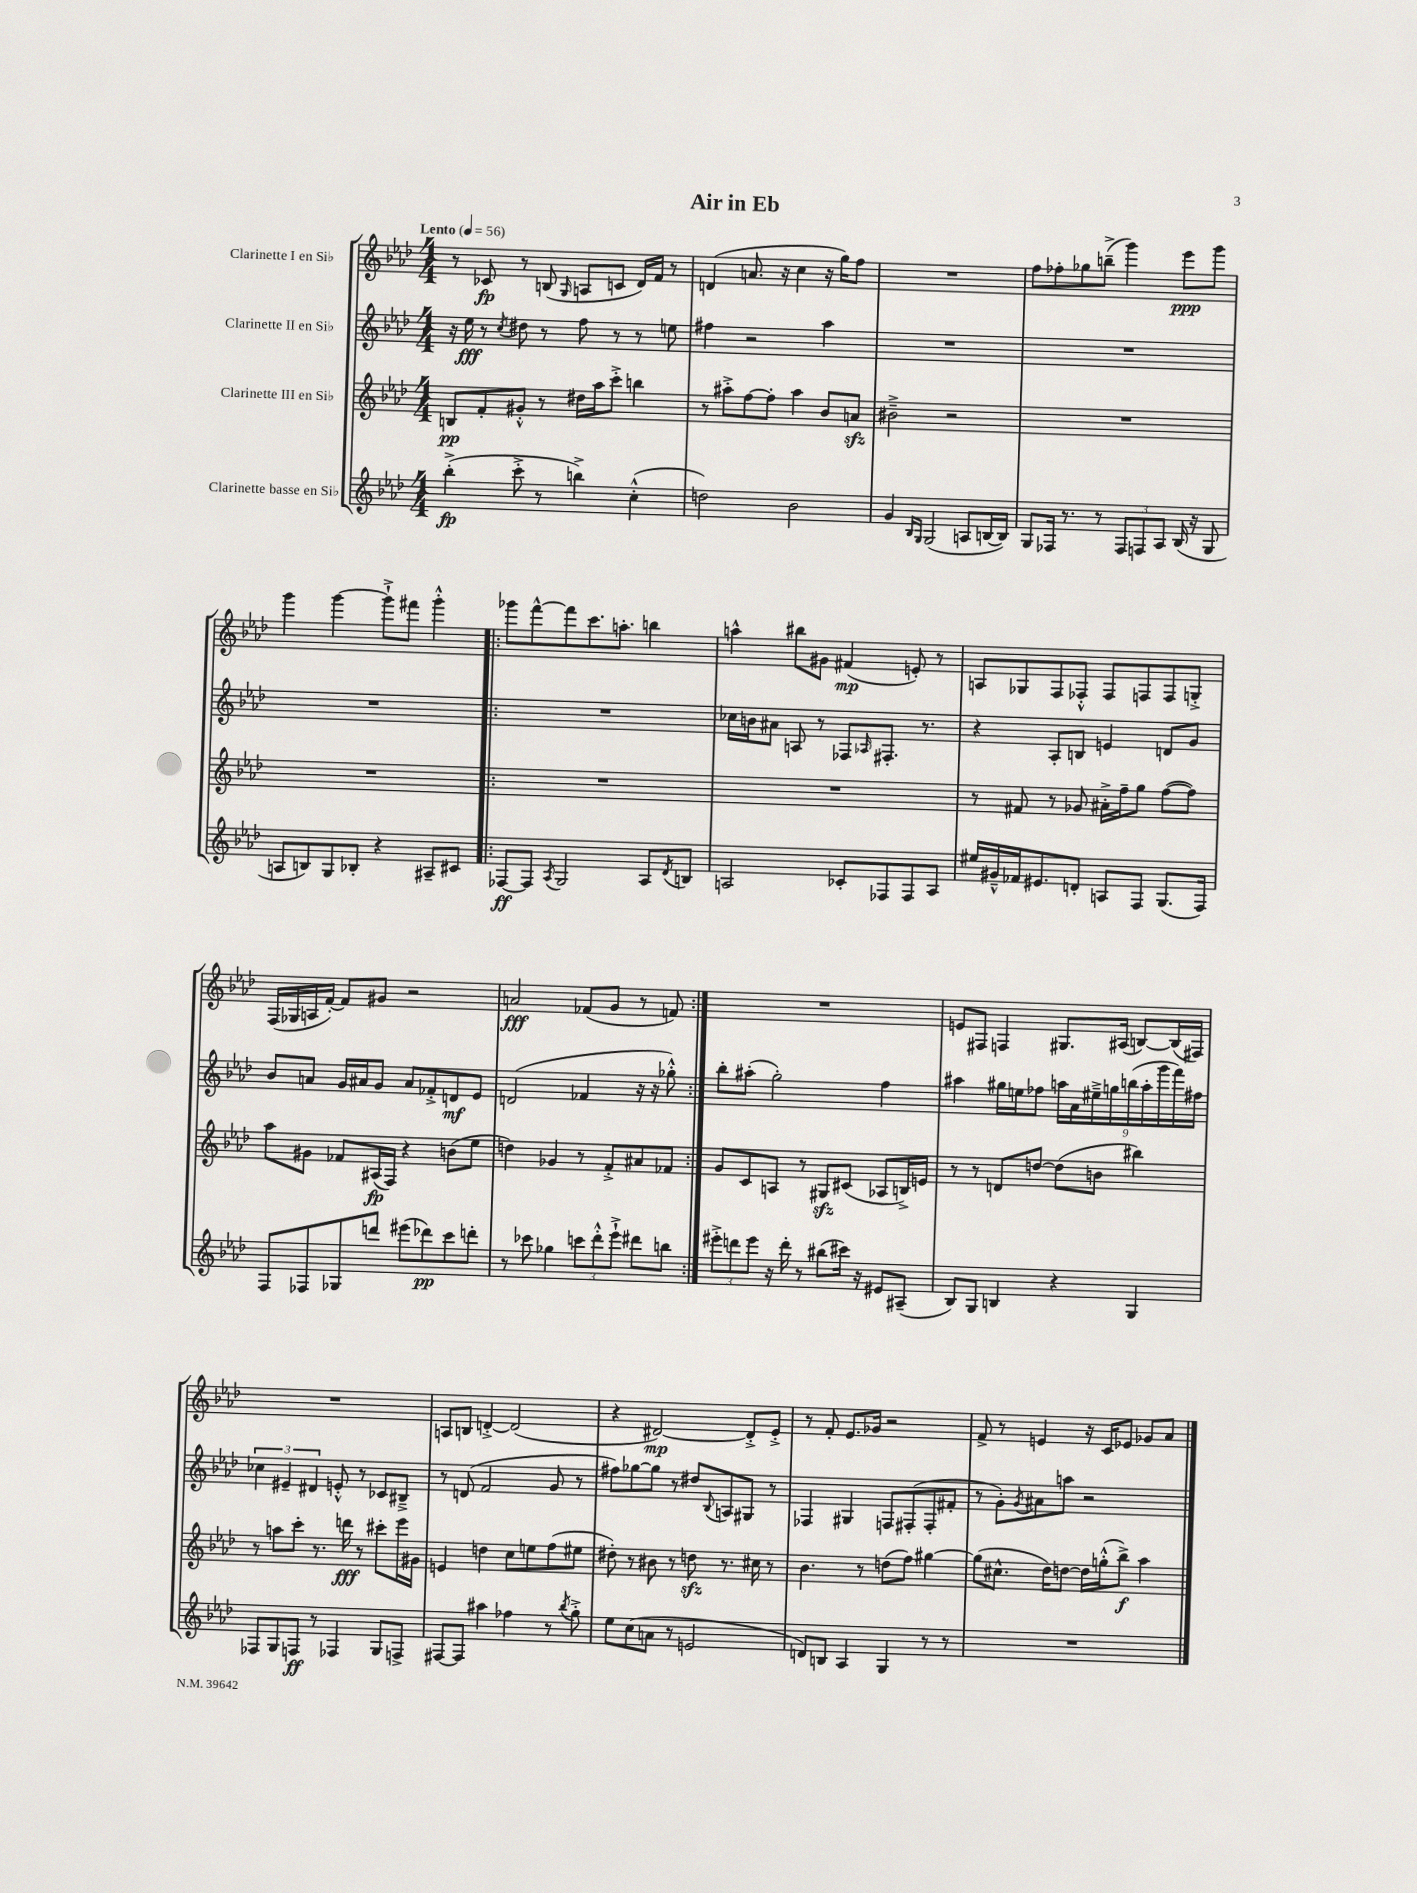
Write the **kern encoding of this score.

**kern	**dynam	**kern	**dynam	**kern	**dynam	**kern	**dynam
*part4	*part4	*part3	*part3	*part2	*part2	*part1	*part1
*staff4	*staff4	*staff3	*staff3	*staff2	*staff2	*staff1	*staff1
*I"Clarinette basse en Si♭	*	*I"Clarinette III en Si♭	*	*I"Clarinette II en Si♭	*	*I"Clarinette I en Si♭	*
*clefG2	*	*clefG2	*	*clefG2	*	*clefG2	*
*k[b-e-a-d-]	*	*k[b-e-a-d-]	*	*k[b-e-a-d-]	*	*k[b-e-a-d-]	*
*M4/4	*	*M4/4	*	*M4/4	*	*M4/4	*
*MM56	*	*MM56	*	*MM56	*	*MM56	*
=1	=1	=1	=1	=1	=1	=1	=1
!	!	!	!	!	!	!LO:TX:a:B:t=Lento	!
(4bb-'^\	fp	8Bn/L	pp	16r	.	8r	.
.	.	.	.	16ee-\	fff	.	.
.	.	8f'/	.	8r	.	8c-X/	fp
.	.	.	.	8qcc/	.	.	.
8ccc'^\	.	8g#X'^^/J	.	8dd#X\	.	8r	.
8r	.	8r	.	8r	.	(8Bn/	.
.	.	.	.	.	.	16qqG/	.
4bbn^\)	.	16dd#X\LL	.	8ff\	.	8An/L	.
.	.	16aa-\J	.	.	.	.	.
.	.	8ccc'^\J	.	8r	.	8cn/J	.
(4cc'^^\	.	4bbn\	.	8r	.	16d-/LL)	.
.	.	.	.	.	.	16f/JJ	.
.	.	.	.	8een\	.	8r	.
=2	=2	=2	=2	=2	=2	=2	=2
2ddn\)	.	8r	.	4ff#X\	.	(4dn/	.
.	.	8aa#X'^\L	.	.	.	.	.
.	.	[8ff\	.	2r	.	8.an/	.
.	.	8ff'\J]	.	.	.	.	.
.	.	.	.	.	.	16r	.
2b-\	.	4aa#\	.	.	.	4cc\	.
.	.	8b-/L	.	4aa-\	.	16r	.
.	.	.	.	.	.	16gg\KL)	.
.	.	8anzz/J	.	.	.	8ff\J	.
=3	=3	=3	=3	=3	=3	=3	=3
4g/	.	2b#X~^\	.	1r	.	1r	.
16qqB-/LL	.	.	.	.	.	.	.
16qqG/JJ	.	.	.	.	.	.	.
(2G/	.	.	.	.	.	.	.
.	.	2r	.	.	.	.	.
8An/L	.	.	.	.	.	.	.
[16Bn/L	.	.	.	.	.	.	.
16B/JJ])	.	.	.	.	.	.	.
=4	=4	=4	=4	=4	=4	=4	=4
8G/L	.	1r	.	1r	.	8ff\L	.
16F-X/Jk	.	.	.	.	.	8ff-X'\	.
8.r	.	.	.	.	.	.	.
.	.	.	.	.	.	8gg-X\	.
8r	.	.	.	.	.	(8bbn~^\J	.
12F-/L	.	.	.	.	.	4ggg\)	.
12Fn/	.	.	.	.	.	.	.
12A-/J	.	.	.	.	.	.	.
(16B-/	.	.	.	.	.	8eee-\L	ppp
16r	.	.	.	.	.	.	.
8G/	.	.	.	.	.	8ggg\J	.
!!LO:LB:g=z
=5	=5	=5	=5	=5	=5	=5	=5
8An/L	.	1r	.	1r	.	4ggg\	.
8Bn/)	.	.	.	.	.	.	.
8G/	.	.	.	.	.	[4ggg\	.
8B-X'/J	.	.	.	.	.	.	.
4r	.	.	.	.	.	8ggg`^\L]	.
.	.	.	.	.	.	8fff#X\J	.
8A#X~/L	.	.	.	.	.	4ggg'^^\	.
8c#X/J	.	.	.	.	.	.	.
=6!|:	=6!|:	=6!|:	=6!|:	=6!|:	=6!|:	=6!|:	=6!|:
[8F-X/L	ff	1r	.	1r	.	8ggg-X\L	.
8F-/J]	.	.	.	.	.	[8fff^^\	.
8qA-/	.	.	.	.	.	.	.
2G/	.	.	.	.	.	8fff\]	.
.	.	.	.	.	.	8.ccc\	.
.	.	.	.	.	.	8.aan'\J	.
8A-/L	.	.	.	.	.	4bbn\	.
8qd-/	.	.	.	.	.	.	.
8Bn/J	.	.	.	.	.	.	.
=7	=7	=7	=7	=7	=7	=7	=7
2An/	.	1r	.	16cc-X\LL	.	4aan^^\	.
.	.	.	.	16bn\J	.	.	.
.	.	.	.	8a#X\J	.	.	.
.	.	.	.	8An/	.	8bb#X\L	.
.	.	.	.	8r	.	8g#X\J	.
8c-X'/L	.	.	.	8F-X/L	.	(4f#X/	mp
.	.	.	.	16qqA-X/	.	.	.
8F-X/	.	.	.	8.F#X'/J	.	.	.
8F-/	.	.	.	.	.	8en'/)	.
.	.	.	.	8.r	.	.	.
8A/J	.	.	.	.	.	8r	.
=8	=8	=8	=8	=8	=8	=8	=8
16ee#X/LL	.	8r	.	4r	.	8An/L	.
16g#X~^^/	.	.	.	.	.	.	.
16f-X/J	.	8f#X/	.	.	.	8G-X/	.
8.e#X/	.	.	.	.	.	.	.
.	.	8r	.	8A-'/L	.	8F/	.
8dn'/J	.	8g-X/	.	8Bn/J	.	8F-X'^^/J	.
8An/L	.	16a#X'^\LL	.	4en/	.	8F-/L	.
.	.	16ff~\J	.	.	.	.	.
8F/J	.	8gg\J	.	.	.	8Fn/	.
(8.G/L	.	([8ff\L	.	8dn/L	.	8F/	.
.	.	8ff\J])	.	8g/J	.	8Gn'^/J	.
16F/Jk)	.	.	.	.	.	.	.
!!LO:LB:g=z
=9	=9	=9	=9	=9	=9	=9	=9
8F/L	.	8aa-\L	.	8b-/L	.	(16F/LL	.
.	.	.	.	.	.	16G-X/	.
8F-X/	.	8g#X\J	.	8an/J	.	16An/	.
.	.	.	.	.	.	[16f'/JJ)	.
8G-X/	.	8f-X/L	.	16g/LL	.	8f/L]	.
.	.	.	.	16a#X/J	.	.	.
8dddn/J	.	(16A#X/L	fp	8g/J	.	8g#X/J	.
.	.	16F/JJ)	.	.	.	.	.
(8eee#X\L	.	4r	.	8a#/L	.	2r	.
8ddd-X\)	pp	.	.	8f-X'^/	.	.	.
8ccc\	.	(8bn\L	.	8dn/	mf	.	.
8dddn'\J	.	8ee-\J	.	8e-/J	.	.	.
=10	=10	=10	=10	=10	=10	=10	=10
8r	.	4ddn\)	.	(2dn/	.	2an/	fff
8ccc-X\	.	.	.	.	.	.	.
4gg-X\	.	4g-X/	.	.	.	.	.
12cccn\L	.	8r	.	4f-X/	.	(8f-X/L	.
12ddd-'^^\	.	.	.	.	.	.	.
.	.	8f'^/L	.	.	.	8g/J	.
12eee-`^\J	.	.	.	.	.	.	.
8ddd#X\L	.	8a#X/	.	16r	.	8r	.
.	.	.	.	16r	.	.	.
8bbn\J	.	8f-X/J	.	8gg-X'^^\)	.	8fn/)	.
=11:|!	=11:|!	=11:|!	=11:|!	=11:|!	=11:|!	=11:|!	=11:|!
12eee#X'^\L	.	8g/L	.	8bb-'\L	.	1r	.
12dddn\	.	.	.	.	.	.	.
.	.	8c/	.	(8aa#X'\J	.	.	.
12eee#\J	.	.	.	.	.	.	.
16r	.	8An/J	.	2gg'\)	.	.	.
16ddd'\	.	.	.	.	.	.	.
8r	.	8r	.	.	.	.	.
(8bb#X\L	.	8G#Xzz/L	.	.	.	.	.
16ccc#X\Jk)	.	(8c#X/J	.	.	.	.	.
16r	.	.	.	.	.	.	.
8e#X/L	.	8A-X/L	.	4ff\	.	.	.
(8A#X~/J	.	16Bn^/L)	.	.	.	.	.
.	.	16en/JJ	.	.	.	.	.
=12	=12	=12	=12	=12	=12	=12	=12
8B-/L)	.	8r	.	4aa#X\	.	8en/L	.
8G/J	.	8r	.	.	.	8F#X/J	.
4Bn/	.	8dn/L	.	16gg#X\LL	.	4Fn/	.
.	.	.	.	16een\J	.	.	.
.	.	[8ddn/J	.	8ff-X\J	.	.	.
4r	.	(8dd\L]	.	18aan\LL	.	8.G#X/L	.
.	.	.	.	18a-\	.	.	.
.	.	.	.	18ee#X~^\	.	.	.
.	.	8bn\J	.	.	.	.	.
.	.	.	.	18ggn\	.	.	.
.	.	.	.	.	.	(16A#X/Jk	.
.	.	.	.	(18bbn\	.	.	.
4G/	.	4bb#X\)	.	.	.	[8Bn/L)	.
.	.	.	.	18aa'\	.	.	.
.	.	.	.	18ggg\	.	.	.
.	.	.	.	.	.	(16B/L]	.
.	.	.	.	18fff\)	.	.	.
.	.	.	.	.	.	16F#X/JJ)	.
.	.	.	.	18ff#X\JJ	.	.	.
!!LO:LB:g=z
=13	=13	=13	=13	=13	=13	=13	=13
8F-X/L	.	8r	.	6cc-X\	.	1r	.
8G/	.	8aan\L	.	.	.	.	.
.	.	.	.	6e#X~/	.	.	.
8Fn/J	ff	8ccc'\J	.	.	.	.	.
.	.	.	.	6d#X/	.	.	.
8r	.	8.r	.	.	.	.	.
4F-X/	.	.	.	8en'^^/	.	.	.
.	.	16dddn\	fff	.	.	.	.
.	.	8r	.	8r	.	.	.
8G/L	.	8ccc#X'\L	.	8c-X/L	.	.	.
8Fn^/J	.	16eee-\L	.	8B#X~^/J	.	.	.
.	.	16g#X\JJ	.	.	.	.	.
=14	=14	=14	=14	=14	=14	=14	=14
[8F#X/L	.	4en/	.	8r	.	8An/L	.
8F#/J]	.	.	.	(8dn/	.	8Bn/J	.
4aa#X\	.	4ddn\	.	2f/	.	[4dn'^/	.
4ff-X\	.	8cc\L	.	.	.	(2d/]	.
.	.	8een\	.	.	.	.	.
8r	.	(8ff\	.	8g/	.	.	.
8qbb-/	.	.	.	.	.	.	.
8gg'^\	.	8ee#X\J	.	8r	.	.	.
=15	=15	=15	=15	=15	=15	=15	=15
8ee-\L	.	8dd#X'\)	.	8ff#X\L)	.	4r	.
(8cc\	.	8r	.	[8gg-X\	.	.	.
8an\J	.	8b#X\	.	8gg-\J]	.	[2d#X/)	mp
8r	.	8r	.	8r	.	.	.
2en/	.	8ddnzz\	.	8dd#X/L	.	.	.
.	.	.	.	8qqB-/	.	.	.
.	.	8.r	.	8An/	.	.	.
.	.	.	.	8G#X/J	.	8d#'^/L]	.
.	.	16cc#X\	.	.	.	.	.
.	.	8r	.	8r	.	8e-'^/J	.
=16	=16	=16	=16	=16	=16	=16	=16
8dn/L)	.	4.b-\	.	4F-X/	.	8r	.
8Bn/J	.	.	.	.	.	8f'/	.
4A-/	.	.	.	4G#X/	.	8.e-/L	.
.	.	8r	.	.	.	.	.
.	.	.	.	.	.	16g-X/Jk	.
4G/	.	(8ddn\L	.	8Fn/L	.	2r	.
.	.	8ff\J)	.	(8F#X'/	.	.	.
8r	.	[4gg#X\	.	8F#'/	.	.	.
8r	.	.	.	8f#X'/J	.	.	.
=17	=17	=17	=17	=17	=17	=17	=17
1r	.	(8gg#\L]	.	8r	.	8f^/	.
.	.	8.cc#X^^\J	.	8g'\L)	.	8r	.
.	.	.	.	8qg/	.	.	.
.	.	.	.	8a#X\	.	4en/	.
.	.	16dd-\KL)	.	.	.	.	.
.	.	[8ddn\J	.	8aan\J	.	.	.
.	.	16dd\LL]	.	2r	.	16r	.
.	.	(16ggn'^^\J	.	.	.	16c/KL	.
.	.	8bb-^\J)	f	.	.	8e-X/J	.
.	.	4aa-\	.	.	.	8g-X/L	.
.	.	.	.	.	.	8a-/J	.
==	==	==	==	==	==	==	==
*-	*-	*-	*-	*-	*-	*-	*-
